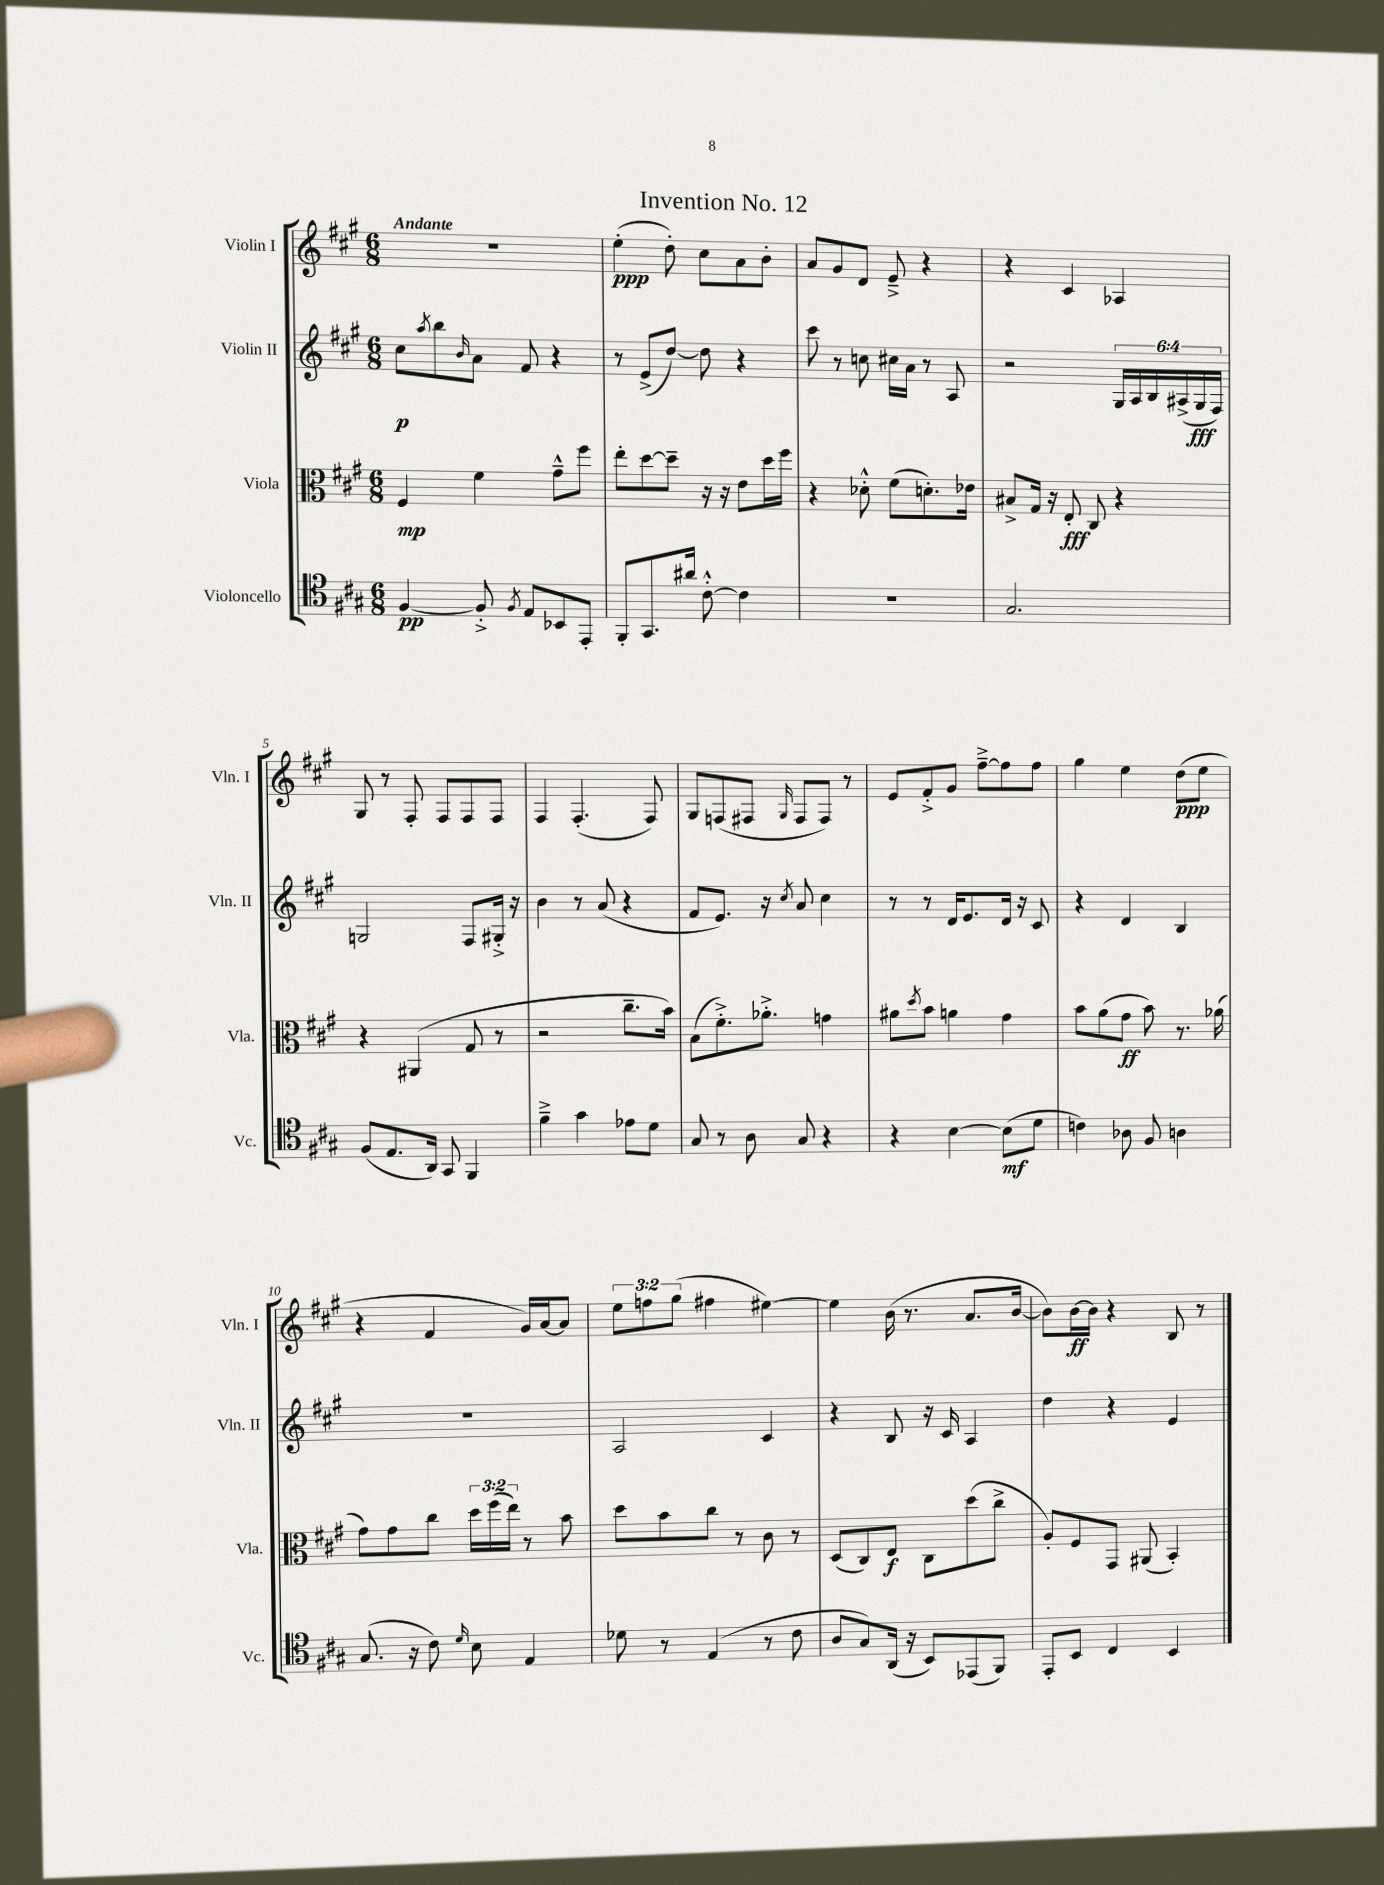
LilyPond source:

\header { title = "Invention No. 12" }
<<
\new StaffGroup <<
\new Staff = "s0" \with { instrumentName = "Violin I" shortInstrumentName = "Vln. I" } {
    \clef treble \key a \major \numericTimeSignature \time 6/8 \override Staff.TupletNumber.text = #tuplet-number::calc-fraction-text \tempo "Andante"
    R2. |
    e''4-.\ppp( d''8-.) cis''8 a'8 b'8-. |
    a'8 gis'8 d'8 e'8---> r4 |
    r4 cis'4 aes4 |
    gis8 r8 fis8-. fis8 fis8 fis8 |
    fis4 fis4.-.( fis8) |
    gis8 f8( fis8 \grace { gis16 } fis8 fis8) r8 |
    e'8 fis'8-.-> gis'8 fis''8~---> fis''8 fis''8 |
    gis''4 e''4 d''8\ppp( e''8 |
    r4 fis'4 gis'16) a'16~ a'8 |
    \tuplet 3/2 { e''8 f''8 gis''8( } fis''4 eis''4~) |
    eis''4 b'16( r8. a'8. b'16~ |
    b'8) b'16~\ff b'16 r4 b8 r8 \bar "|." |
}
\new Staff = "s1" \with { instrumentName = "Violin II" shortInstrumentName = "Vln. II" } {
    \clef treble \key a \major \numericTimeSignature \time 6/8 \override Staff.TupletNumber.text = #tuplet-number::calc-fraction-text
    cis''8\p \acciaccatura { a''8 } b''8 \grace { b'16 } a'8 fis'8 r4 |
    r8 e'8->( d''8~) d''8 r4 |
    cis'''8 r8 c''8 cis''16 a'16 r8 a8 |
    r2 \tuplet 6/4 { gis16 a16 b16 ais16->( gis16\fff fis16) } |
    g2 fis8 gis16-.-> r16 |
    b'4 r8 a'8( r4 |
    fis'8 e'8.) r16 \acciaccatura { cis''8 } a'8 cis''4 |
    r8 r8 d'16 e'8. d'16 r16 cis'8 |
    r4 d'4 b4 |
    R2. |
    a2 cis'4 |
    r4 b8 r16 cis'16 a4 |
    d''4 r4 e'4 \bar "|." |
}
\new Staff = "s2" \with { instrumentName = "Viola" shortInstrumentName = "Vla." } {
    \clef alto \key a \major \numericTimeSignature \time 6/8 \override Staff.TupletNumber.text = #tuplet-number::calc-fraction-text
    fis4\mp fis'4 gis'8---^ fis''8 |
    e''8-. d''8~ d''8-- r16 r16 e'8 d''16 fis''16 |
    r4 des'8-.-^ fis'8( d'8.-.) ees'16 |
    bis8-> gis16 r16 e8-.\fff cis8 r4 |
    r4 ais,4( gis8 r8 |
    r2 cis''8.-- b'16) |
    b8( fis'8.-.->) aes'8.-.-> g'4 |
    ais'8 \acciaccatura { d''8 } b'8 a'4 gis'4 |
    b'8 a'8( gis'8\ff b'8) r8. aes'16( |
    gis'8) gis'8 cis''8 \tuplet 3/2 { d''16 fis''16( e''16) } r8 b'8 |
    d''8 b'8 cis''8 r8 cis'8 r8 |
    d8( cis8) e8\f cis8 d''8( cis''8-> |
    a8-.) fis8 gis,8 ais,8( b,4-.) \bar "|." |
}
\new Staff = "s3" \with { instrumentName = "Violoncello" shortInstrumentName = "Vc." } {
    \clef tenor \key a \major \numericTimeSignature \time 6/8
    fis4~\pp fis8-.-> \acciaccatura { fis8 } e8 bes,8 e,8-. |
    fis,8-. gis,8. ais'16 cis'8~-.-^ cis'4 |
    R2. |
    gis2. |
    fis8( e8. a,16) gis,8 fis,4 |
    fis'4---> gis'4 ees'8 d'8 |
    gis8 r8 a8 gis8 r4 |
    r4 b4~ b8\mf( d'8 |
    c'4) aes8 fis8 a4 |
    gis8.( r16 cis'8) \grace { d'16 } b8 e4 |
    des'8 r8 e4( r8 cis'8 |
    a8 gis8) a,16( r16 b,8) ees,8( fis,8) |
    e,8-. b,8 cis4 b,4 \bar "|." |
}
>>
>>
